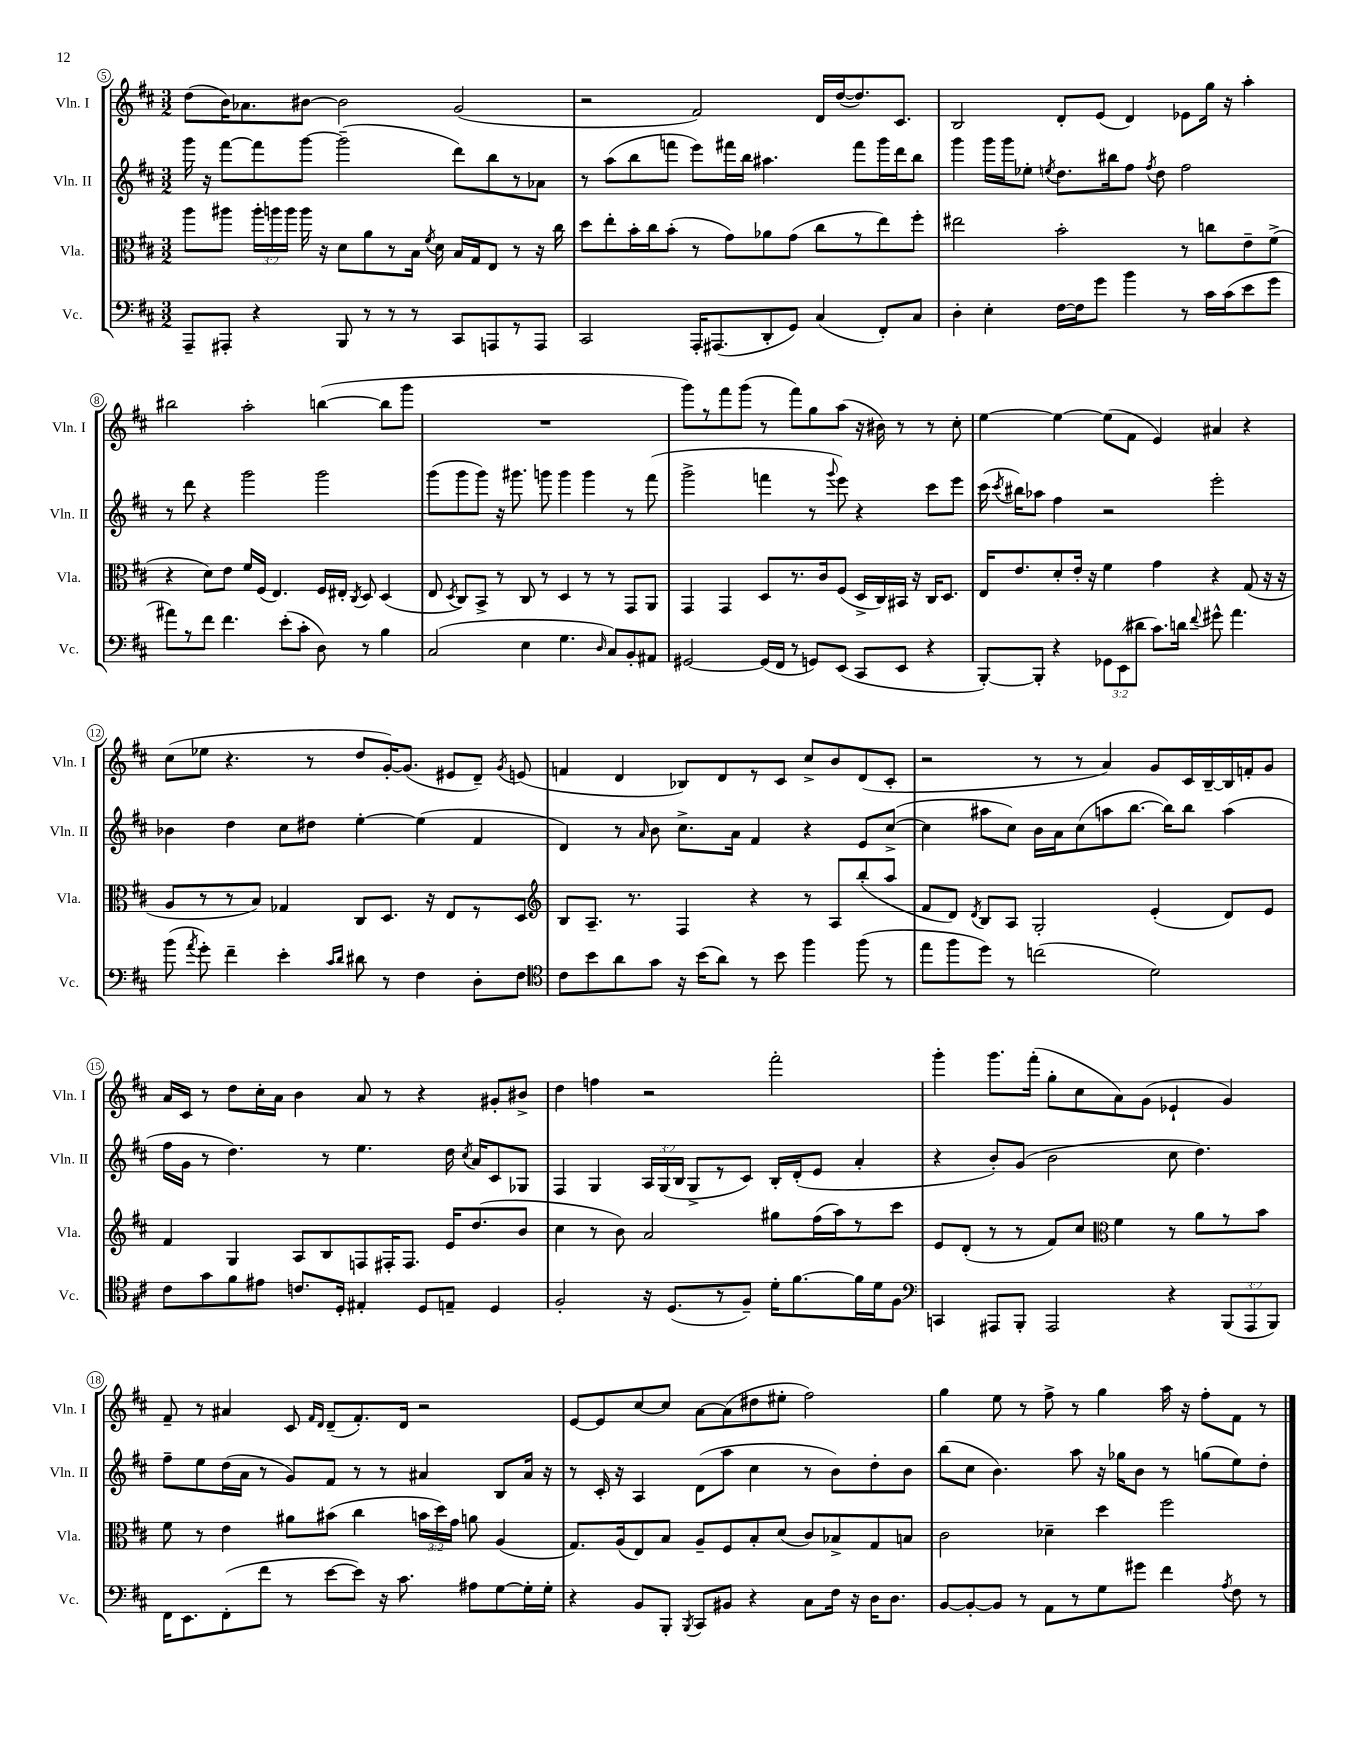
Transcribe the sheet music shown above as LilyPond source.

<<
\new StaffGroup <<
\new Staff = "s0" \with { instrumentName = "Vln. I" shortInstrumentName = "Vln. I" } {
    \clef treble \key d \major \numericTimeSignature \time 3/2
    \autoBeamOff d''8[( b'16) aes'8. bis'8]~ bis'2 g'2( |
    r2 fis'2) d'16[ d''16~( d''8.) cis'8.] |
    b2 d'8[-. e'8]( d'4) ees'8[ g''16] r16 a''4-. |
    bis''2 a''2-. b''4~( b''8[ g'''8] |
    R1. |
    g'''8[) r8 fis'''8 g'''8]( r8 fis'''8[) g''8 a''8]( r16 bis'16) r8 r8 cis''8-. |
    e''4~ e''4~ e''8[( fis'8] e'4) ais'4 r4 |
    cis''8[( ees''8] r4. r8 d''8[ g'16~-.) g'8.]( eis'8[ d'8]--) \acciaccatura { g'8 } e'8( |
    f'4 d'4 bes8[) d'8 r8 cis'8] cis''8[-> b'8 d'8( cis'8]-. |
    r2 r8 r8 a'4) g'8[ cis'16 b16~-- b16 f'16-. g'8] |
    a'16[ cis'16] r8 d''8[ cis''16-. a'16] b'4 a'8 r8 r4 gis'8[-. bis'8]-> |
    d''4 f''4 r2 fis'''2-. |
    g'''4-. g'''8.[ fis'''16]-.( g''8[-. cis''8 a'8) g'8]( ees'4-! g'4) |
    fis'8-- r8 ais'4 cis'8 \grace { fis'16[ d'16] } d'8[--( fis'8.-.) d'16] r2 |
    e'8[~ e'8 cis''8~ cis''8] a'8[~ a'8( dis''8 eis''8]-. fis''2) |
    g''4 e''8 r8 fis''8-> r8 g''4 a''16 r16 fis''8[-. fis'8] r8 \bar "|." |
}
\new Staff = "s1" \with { instrumentName = "Vln. II" shortInstrumentName = "Vln. II" } {
    \clef treble \key d \major \numericTimeSignature \time 3/2 \override Staff.TupletNumber.text = #tuplet-number::calc-fraction-text
    \autoBeamOff g'''16 r16 fis'''8[~ fis'''8 g'''8]~ g'''2--( d'''8[) b''8 r8 aes'8] |
    r8 a''8[( b''8 f'''8] e'''8[) fis'''16 b''16] ais''4. fis'''8[ g'''16 d'''16 b''8] |
    g'''4 g'''16[ g'''16 ees''8]-. \acciaccatura { e''8 } d''8.[ bis''16 fis''8] \acciaccatura { fis''8 } d''8 fis''2 |
    r8 d'''8 r4 g'''2 g'''2 |
    g'''8[( g'''8 g'''8]) r16 gis'''8. g'''8 g'''4 g'''4 r8 fis'''8( |
    g'''2-> f'''4 r8 \appoggiatura { g'''8 } e'''8) r4 cis'''8[ e'''8] |
    cis'''16( \acciaccatura { cis'''8 } bis''16[) aes''8] fis''4 r2 e'''2-. |
    bes'4 d''4 cis''8[ dis''8] e''4~-. e''4( fis'4 |
    d'4) r8 \grace { a'16 } b'8 cis''8.[-> a'16] fis'4 r4 e'8[ cis''8]~->( |
    cis''4 ais''8[ cis''8]) b'16[ a'16 cis''8( a''8 b''8.]~ b''16[) b''8] a''4( |
    fis''16[ g'16] r8 d''4.) r8 e''4. d''16 \acciaccatura { cis''8 } a'16[ cis'8 ges8] |
    fis4 g4 \tuplet 3/2 { a16[ g16( b16] } g8[-> r8 cis'8]) b16[-. d'16-.( e'8] a'4-. |
    r4 b'8[-.) g'8]( b'2 cis''8 d''4.) |
    fis''8[-- e''8 d''16( a'16] r8 g'8[) fis'8] r8 r8 ais'4 b8[ ais'16] r16 |
    r8 cis'16-. r16 a4 d'8[( a''8] cis''4 r8 b'8[) d''8-. b'8] |
    b''8[( cis''8] b'4.) a''8 r16 ges''16[ b'8] r8 g''8[( e''8) d''8]-. \bar "|." |
}
\new Staff = "s2" \with { instrumentName = "Vla." shortInstrumentName = "Vla." } {
    \clef alto \key d \major \numericTimeSignature \time 3/2 \override Staff.TupletNumber.text = #tuplet-number::calc-fraction-text
    \autoBeamOff a''8[ ais''8] \tuplet 3/2 { ais''16[-. a''16 a''16] } a''16 r16 d'8[ a'8 r8 b16] \acciaccatura { fis'8 } d'16 b16[ g16 e8] r8 r16 cis''16 |
    d''8[ e''8-. b'16-. cis''16 b'8]-.( r8 g'8[) aes'8 g'8]( cis''8[ r8 e''8) fis''8]-. |
    eis''2 b'2-. r8 c''8[ e'8-- fis'8]->( |
    r4 d'8[) e'8] fis'16[ fis16]( e4.) fis16[ eis16]-. \acciaccatura { cis8 } d8 d4( |
    e8 \acciaccatura { d8 } cis8[) b,8]-> r8 cis8 r8 d4 r8 r8 g,8[ a,8] |
    g,4 g,4 d8[ r8. cis'16 fis8]( d16[-> cis16) bis,16] r16 cis16[ d8.] |
    e16[ e'8. d'8-. e'16]-. r16 fis'4 g'4 r4 g8( r16 r16 |
    a8[ r8 r8 b8]) ges4 cis8[ d8.] r16 e8[ r8 d8] |
    \clef treble b8[ a8.]-- r8. fis4 r4 r8 a8[ b''8-.( a''8] |
    fis'8[ d'8]) \acciaccatura { d'8 } b8[ a8] g2-. e'4-.( d'8[) e'8] |
    fis'4 g4 a8[ b8 f8 fis16-. fis8.] e'16[ d''8.( b'8] |
    cis''4 r8 b'8) a'2 gis''8[ fis''16( a''16) r8 cis'''8] |
    e'8[ d'8]-.( r8 r8 fis'8[) cis''8] \clef alto fis'4 r8 a'8[ r8 b'8] |
    fis'8 r8 e'4 ais'8[ bis'8]( cis''4 \tuplet 3/2 { b'16[ d''16) g'16] } a'8 a4( |
    g8.[) a16( e8) b8] a8[-- fis8 b8-. d'8]( cis'8[) bes8-> g8 b8] |
    cis'2 des'4-- d''4 fis''2 \bar "|." |
}
\new Staff = "s3" \with { instrumentName = "Vc." shortInstrumentName = "Vc." } {
    \clef bass \key d \major \numericTimeSignature \time 3/2 \override Staff.TupletNumber.text = #tuplet-number::calc-fraction-text
    \autoBeamOff a,,8[-- ais,,8]-. r4 b,,8 r8 r8 r8 cis,8[ a,,8 r8 a,,8] |
    cis,2 a,,16[-. ais,,8.( d,8-. g,8]) cis4( fis,8[-.) cis8] |
    d4-. e4-. fis16[~ fis16 g'8] b'4 r8 cis'16[ cis'16( e'8 g'8] |
    ais'8[) r8 fis'8] fis'4. e'8[-.( cis'8]-. d8) r8 b4 |
    cis2( e4 g4. \grace { d16 } cis8[) b,8-. ais,8] |
    gis,2~ gis,16[( fis,16] r8 g,8[) e,8]( cis,8[ e,8] r4 |
    b,,8[~-.) b,,8]-. r4 \tuplet 3/2 { ges,8[ e,8( dis'8] } cis'8.[) d'16] \appoggiatura { fis'8 } gis'8-^ a'4. |
    b'8( \acciaccatura { a'8 } g'8-.) fis'4-- e'4-. \grace { cis'16[ d'16] } dis'8 r8 fis4 d8[-. fis8] |
    \clef tenor cis'8[ b'8 a'8 g'8] r16 b'16[( a'8]) r8 b'8 fis''4 fis''8( r8 |
    e''8[ fis''8 d''8]) r8 c''2( d'2) |
    cis'8[ g'8 fis'8 eis'8] c'8.[ d16]-. eis4-. d8[ e8]-- d4 |
    fis2-. r16 d8.[( r8 fis8]--) d'16[-. fis'8.~ fis'16 d'16 fis8] |
    \clef bass c,4 ais,,8[ b,,8]-. ais,,2 r4 \tuplet 3/2 { b,,8[( ais,,8 b,,8]) } |
    fis,16[ e,8. fis,8-.( fis'8] r8 e'8[~ e'8]) r16 cis'8. ais8[ g8~ g16-. g16]-. |
    r4 b,8[ b,,8]-. \acciaccatura { b,,8 } cis,8[ bis,8] r4 cis8[ fis16] r16 d16[ d8.] |
    b,8[~ b,8~-. b,8] r8 a,8[ r8 g8 gis'8] fis'4 \acciaccatura { a8 } fis8 r8 \bar "|." |
}
>>
>>
\layout { \context { \Score currentBarNumber = #5 \override BarNumber.stencil = #(make-stencil-circler 0.1 0.3 ly:text-interface::print) } }
